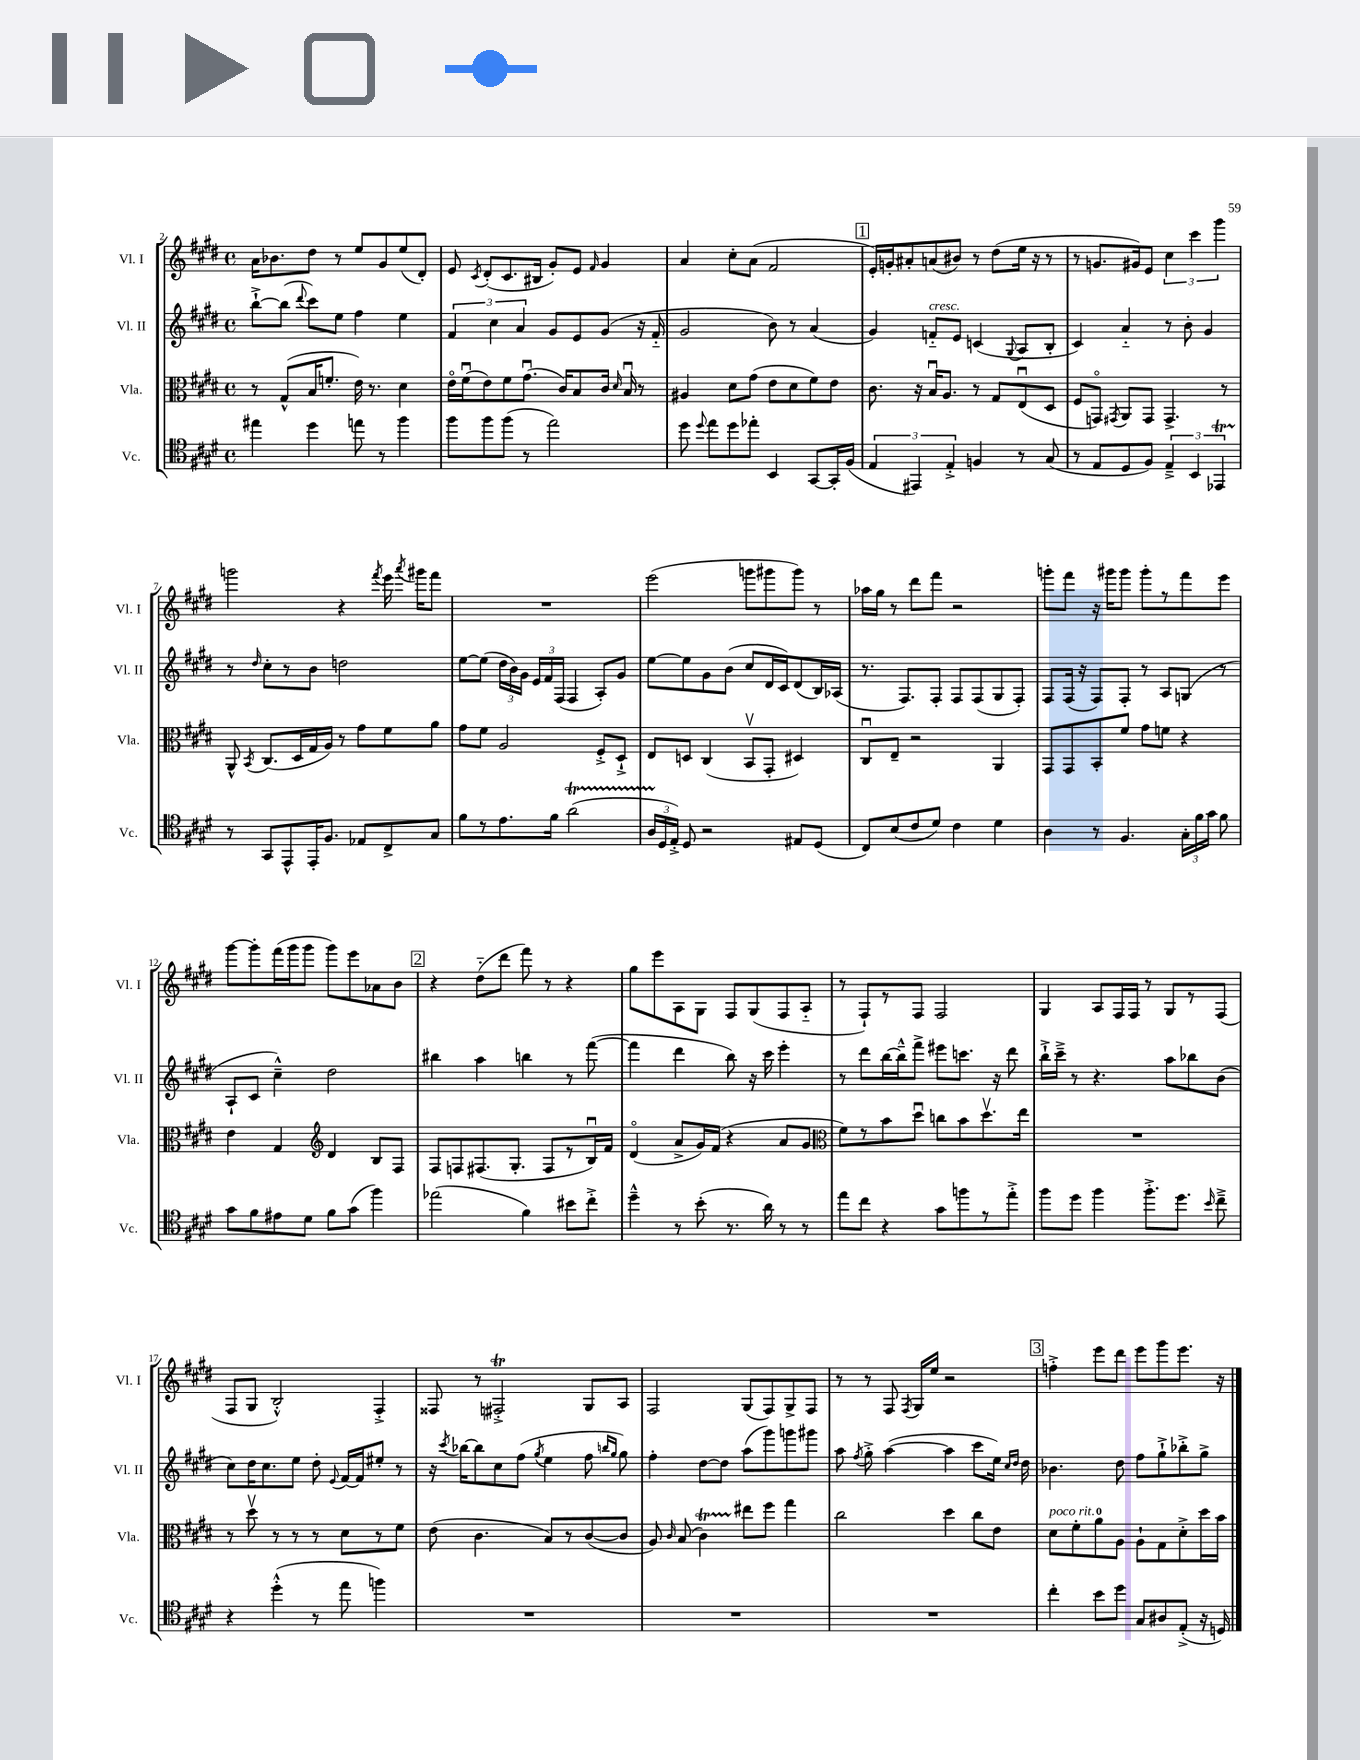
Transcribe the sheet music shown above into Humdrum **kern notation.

**kern	**kern	**kern	**kern
*staff4	*staff3	*staff2	*staff1
*clefC4	*clefC3	*clefG2	*clefG2
*k[f#c#g#d#]	*k[f#c#g#d#]	*k[f#c#g#d#]	*k[f#c#g#d#]
*M4/4	*M4/4	*M4/4	*M4/4
*met(c)	*met(c)	*met(c)	*met(c)
4ee#	8r	[8bb`^	16a
.	.	.	8.b-
.	(8G#^^	(8bb]	.
.	.	8qqddd#	.
4dd#	16B	8ccc#)	8dd#
.	8.f'	.	.
.	.	8ee	8r
8ee	16e)	4ff#	8ee
.	8.r	.	.
8r	.	.	8g#
4ff#	4d#	4ee	(8ee
.	.	.	8d#')
=	=	=	=
8ff#	16eo	6f#	8e
.	(16f#u	.	.
.	.	.	8qc#
8ff#	8e)	.	(8d#'
.	.	6cc#	.
(8ff#	8f#	.	8.c#
.	.	6a	.
8r	(8.g#u	.	.
.	.	.	16B#
2ee)	.	8g#	8g#')
.	16c#)	.	.
.	8B	8e	8e
.	.	.	16qqf#
.	16c#	(8g#	4g#
.	16qqd#	.	.
.	16Bu	.	.
.	8r	16r	.
.	.	16f#'~	.
=	=	=	=
8dd#	4A#	2g#	4a
8qqdd#	.	.	.
8ee	.	.	.
8dd#	8d#	.	8cc#'
8ee-'	(8g#	.	(8a
4BB	8e	8b)	2f#
.	8d#	8r	.
[8GG#	8f#)	(4a	.
16GG#']	8e	.	.
(16F#	.	.	.
=	=	=	=
6E	8.c#	4g#)	16e')
.	.	.	16g'
.	.	.	8a#'
6EE#)	.	.	.
.	16r	.	.
.	16Bu	8f'~	(8a
.	8.A	.	.
6E'^	.	.	.
.	.	8e	8b#)
4F	8r	(4c	8r
.	8G#	.	(8dd#
.	.	8qqG#	.
8r	(8Eu	8A	16ee
.	.	.	16r
(8G#	8D#	8B'	8r
=	=	=	=
8r	8F#	4c#)	8r
8E	8GGo)	.	8.g
.	8qGG#	.	.
8D#	8AA	4a'~	.
.	.	.	16g#)
8F#)	8GG#	.	8e
6E~^	4.GG#^	8r	6cc#
.	.	8b'	.
6BB	.	.	6ccc#
.	.	4g#	.
6EE-	.	.	6ggg#
.	8r	.	.
=	=	=	=
8r	8AA^^	8r	2ggg
.	8qBB	16qqdd#	.
8GG#	(8.C#	8cc#'	.
8EE^^	.	8r	.
.	16D#	.	.
16EE'	16G#	8b	.
8.F#	16A)	.	.
.	8r	2dd	4r
8E-	8g#	.	.
.	.	.	8qfff#
8C#^	8f#	.	16eee
.	.	.	8qaaa
.	.	.	16ggg#
8G#	8a	.	8fff#
=	=	=	=
8f#	8g#	[8ee	1r
8r	8f#	(8ee]	.
8.e	2A	24dd#	.
.	.	24b)	.
.	.	24g#	.
.	.	24e	.
.	.	24f#	.
16f#	.	.	.
.	.	(24F#	.
(2a	.	4F#	.
.	8F#'^	8A')	.
.	8D#`^	8g#	.
=	=	=	=
24A	8E	[8ee	(2eee
24D#	.	.	.
24E'^)	.	.	.
8D#	8D	8ee]	.
2r	(4C#	8g#	.
.	.	(8b	.
.	8BBv	8cc#	8ggg
.	8GG#'	16d#	8ggg#
.	.	16c#)	.
8E#	4D#)	(8d#	8ggg#)
(8D#	.	16B)	8r
.	.	(16A-	.
=	=	=	=
8C#)	8C#u	8.r	16aa-
.	.	.	16gg#
(8B	8E~	.	8r
.	.	8.F#)	.
8c#	2r	.	8ddd#
8d#)	.	8F#'	8fff#
4c#	.	8F#	2r
.	.	(8F#	.
4d#	4AA	8G#	.
.	.	8F#')	.
=	=	=	=
4A	8GG#	8F#	8ggg'
.	8GG#	(16F#	8fff#
.	.	16r	.
8r	8BB'	8F#)	16r
.	.	.	16ggg#
4.F#	8f#	8F#'	8ggg#
.	8g#	8r	8ggg#'
.	8f	8A	8r
24G#'	4r	(8G	8fff#
24f#	.	.	.
24g#	.	.	.
8f#	.	8r	8eee
=	=	=	=
8g#	4e	8A`	[8ggg#
8f#	.	8c#	8ggg#']
8e#	4G#	4cc#~^^)	(16fff#
.	.	.	16ggg#
8d#	.	.	8ggg#
*	*clefG2	*	*
8f#	4d#	2dd#	8ggg#)
(8g#	.	.	8eee
4ff#)	8B	.	8a-
.	8F#	.	8b
=	=	=	=
(2ee-	8F#	4bb#	4r
.	8F	.	.
.	(8.F#	4aa	(8dd#'~
.	.	.	8ddd#
.	8.G#'	.	.
4f#)	.	4bb	8fff#)
.	8F#	.	8r
8b#	8r	8r	4r
8cc#'^	16Bu)	([8fff#	.
.	16f#	.	.
=	=	=	=
4dd#~^^	(4d#o	4fff#]	8gg#
.	.	.	8eee
8r	8a^	4ddd#	8A
(8b'	16g#)	.	8G#
.	(16f#	.	.
8.r	4r	8bb)	8F#
.	.	16r	(8G#
16a)	.	16ccc#	.
8r	8a	4eee'	8F#
8r	8g#	.	8A'~
=	=	=	=
*	*clefC3	*	*
8ee	8f#)	8r	8r
8cc#	8r	8ddd#	8F#`)
4r	8b	[16bb	8r
.	.	16bb~^^]	.
.	8dd#u	8fff#^	8F#
8g#	8cc	8eee#	2F#
8ff	8b	8.ccc	.
8r	8.dd#v	.	.
.	.	16r	.
8ee'^	.	8ddd#	.
.	16ee	.	.
=	=	=	=
8ff#	1r	16bb`^	4G#
.	.	16ccc#~^	.
8dd#	.	8r	.
4ff#	.	4.r	8A
.	.	.	16F#
.	.	.	16F#
8.ff#'^	.	.	8r
.	.	8aa	8G#
8.dd#	.	.	.
.	.	8bb-	8r
16qqb	.	.	.
8cc#~^	.	(8b	(8F#
=	=	=	=
4r	8r	8cc#)	8F#
.	8dd#v	16dd#	8G#
.	.	8.cc#	.
(4dd#'^^	8r	.	2B'^^)
.	8r	8ee	.
8r	8r	8dd#'	.
.	.	8qqe	.
8ee	8d#	[16f#	.
.	.	16f#]	.
4ff)	8r	8ee#'	4F#'^
.	8f#	8r	.
=	=	=	=
1r	(8e	16r	8F##
.	.	8qccc#	.
.	.	[16bb-	.
.	4.c#	8bb-]	8r
.	.	8cc#	2F#'^
.	.	(8ff#	.
.	.	8qgg#	.
.	8B)	4ee	.
.	8r	.	.
.	([8c#	8ff#	8G#
.	.	16qqbb	.
.	.	16qqgg#	.
.	8c#]	8gg#)	8A
=	=	=	=
1r	8A)	4ff#'	2F#
.	16qqc#	.	.
.	(8B	.	.
.	4c#)	[8dd#	.
.	.	8dd#]	.
.	8ee#	(8aa	(8G#
.	8ff#	8ggg#)	8F#)
.	4gg#	8ggg	8G#^
.	.	8ggg#	8F#
=	=	=	=
1r	2cc#	8aa	8r
.	.	8qff#	.
.	.	8gg#'^	8r
.	.	([4aa	8F#
.	.	.	8qF#
.	.	.	16G#
.	.	.	16ee
.	4dd#	4aa]	2r
.	8cc#	8ccc#	.
.	8e	16ee)	.
.	.	16qqcc#	.
.	.	16qqdd#	.
.	.	16dd#	.
=	=	=	=
4cc#'	8d#	4.b-	4ff'^
.	8f#'	.	.
8b	8a	.	8eee
8dd#	8A	8dd#	8ddd#
8G#	8A`	8ff#	8eee
8A#	8G#	8gg#`^	8ggg#
(8E'^	8d#'^	8bb-'^	8.eee
16r	16dd#	8gg#^	.
16D)	16b	.	16r
==	==	==	==
*-	*-	*-	*-
